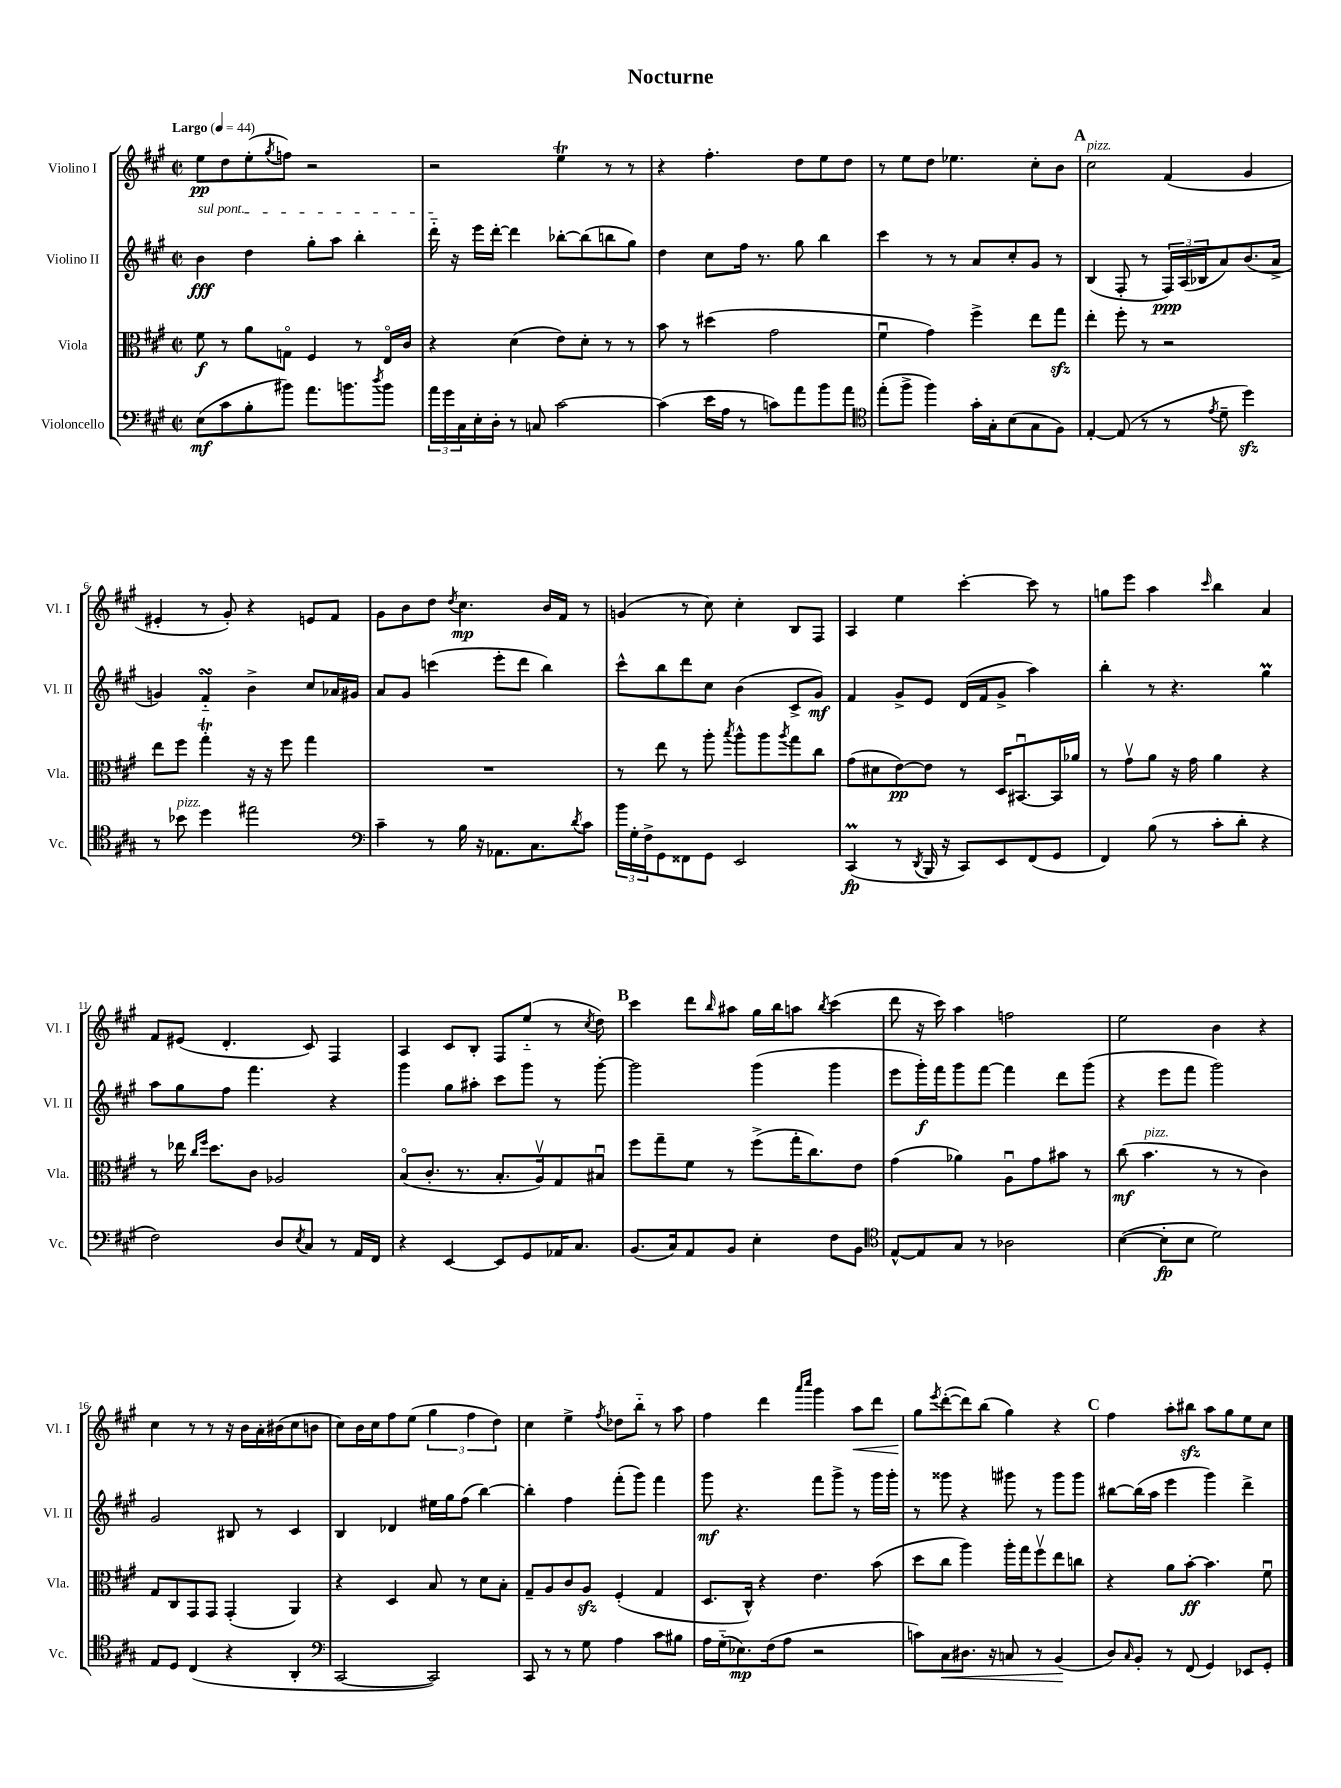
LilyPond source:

\header { title = "Nocturne" }
<<
\new StaffGroup <<
\new Staff = "s0" \with { instrumentName = "Violino I" shortInstrumentName = "Vl. I" } {
    \clef treble \key a \major \defaultTimeSignature \time 2/2 \tempo "Largo" 4 = 44
    e''8\pp d''8 e''8-.( \acciaccatura { gis''8 } f''8) r2 |
    r2 e''4\trill r8 r8 |
    r4 fis''4.-. d''8 e''8 d''8 |
    r8 e''8 d''8 ees''4. cis''8-. b'8 |
    \mark \markup { \bold "A" } cis''2^\markup { \italic "pizz." } fis'4( gis'4 |
    eis'4-. r8 gis'8-.) r4 e'8 fis'8 |
    gis'8 b'8 d''8 \acciaccatura { d''8 } cis''4.\mp b'16 fis'16 r8 |
    g'4( r8 cis''8) cis''4-. b8 fis8 |
    a4 e''4 cis'''4~-. cis'''8 r8 |
    g''8 e'''8 a''4 \grace { cis'''16 } b''4 a'4 |
    fis'8 eis'8( d'4.-. cis'8) fis4 |
    a4 cis'8 b8-. fis8 e''8-_( r8 \acciaccatura { cis''8 } d''8) |
    \mark \markup { \bold "B" } cis'''4 d'''8 \grace { b''16 } ais''8 gis''16 b''16 a''8 \acciaccatura { b''8 } cis'''4( |
    d'''8 r16 cis'''16) a''4 f''2 |
    e''2 b'4 r4 |
    cis''4 r8 r8 r16 b'16 a'16-. bis'16( cis''8 b'8 |
    cis''8) b'16 cis''16 fis''8 e''8( \tuplet 3/2 { gis''4 fis''4 d''4) } |
    cis''4 e''4-> \acciaccatura { fis''8 } des''8 b''8-_ r8 a''8 |
    fis''4 d'''4 \grace { a'''16 cis''''16 } gis'''4 a''8\< d'''8 |
    gis''8\! \acciaccatura { e'''8 } d'''8~-.( d'''8) b''8( gis''4) r4 |
    \mark \markup { \bold "C" } fis''4 a''8-. bis''8\sfz a''8 gis''8 e''8 cis''8 \bar "|." |
}
\new Staff = "s1" \with { instrumentName = "Violino II" shortInstrumentName = "Vl. II" } {
    \clef treble \key a \major \defaultTimeSignature \time 2/2
    \once \override TextSpanner.bound-details.left.text = \markup { \italic "sul pont." } b'4\fff\startTextSpan d''4 gis''8-. a''8 b''4-. |
    d'''16-_\stopTextSpan r16 e'''16 d'''16~-. d'''4 bes''8~-. bes''8( b''8 gis''8) |
    d''4 cis''8 fis''16 r8. gis''8 b''4 |
    cis'''4 r8 r8 a'8 cis''8-. gis'8 r8 |
    \mark \markup { \bold "A" } b4( fis8-. r8 \tuplet 3/2 { fis16\ppp) a16( bes16 } a'8) b'8.( a'16-> |
    g'4) fis'4-_\turn b'4-> cis''8 aes'16 gis'16 |
    a'8 gis'8 c'''4( e'''8-. d'''8 b''4) |
    cis'''8-^ b''8 d'''8 cis''8 b'4( cis'8-> gis'8\mf) |
    fis'4 gis'8-> e'8 d'16( fis'16 gis'8-> a''4) |
    b''4-. r8 r4. gis''4\prall |
    a''8 gis''8 fis''8 fis'''4. r4 |
    gis'''4 gis''8 ais''8-. cis'''8 gis'''8 r8 gis'''8~-. |
    \mark \markup { \bold "B" } gis'''2 gis'''4( gis'''4 |
    e'''8 gis'''16-.\f) fis'''16 gis'''8 fis'''8~ fis'''4 d'''8 gis'''8( |
    r4 e'''8 fis'''8 gis'''2) |
    gis'2 bis8 r8 cis'4 |
    b4 des'4 eis''16 gis''16 fis''8( b''4~) |
    b''4-. fis''4 fis'''8-.( gis'''8) fis'''4 |
    gis'''8\mf r4. fis'''8 gis'''8-> r8 gis'''16 gis'''16-. |
    r8 gisis'''8 r4 gis'''8 r8 gis'''8 gis'''8 |
    \mark \markup { \bold "C" } bis''8~ bis''16( a''16 e'''4 gis'''4) d'''4-> \bar "|." |
}
\new Staff = "s2" \with { instrumentName = "Viola" shortInstrumentName = "Vla." } {
    \clef alto \key a \major \defaultTimeSignature \time 2/2
    fis'8\f r8 a'8 g8\flageolet fis4 r8 e16\flageolet cis'16 |
    r4 d'4( e'8) d'8-. r8 r8 |
    b'8 r8 dis''4( gis'2 |
    fis'4\downbow gis'4) fis''4-> e''8 gis''8\sfz |
    \mark \markup { \bold "A" } e''4-. fis''8-. r8 r2 |
    e''8 fis''8 gis''4-.\trill r16 r16 fis''8 gis''4 |
    R1 |
    r8 e''8 r8 a''8-. \acciaccatura { b''8 } a''8-^ a''8 \acciaccatura { a''8 } gis''8 cis''8 |
    gis'8( dis'8 e'8~\pp) e'8 r8 d16 bis,8.~\downbow bis,16 aes'16 |
    r8 gis'8\upbow a'8 r16 gis'16 a'4 r4 |
    r8 ees''16 \grace { cis''16 fis''16 } d''8. cis'8 aes2 |
    b8\flageolet( cis'8.-. r8. b8.-. a16\upbow) gis8 bis8\downbow |
    \mark \markup { \bold "B" } fis''8 gis''8-- fis'8 r8 fis''8->( gis''16-. cis''8.) e'8 |
    gis'4( aes'4) a8\downbow gis'8 bis'8 r8 |
    cis''8\mf( b'4.^\markup { \italic "pizz." } r8 r8 cis'4) |
    gis8 cis8 gis,8 gis,8 gis,4-.( a,4) |
    r4 d4 b8 r8 d'8 b8-. |
    gis8-- a8 cis'8 a8\sfz fis4-.( gis4 |
    d8. cis16-^) r4 e'4. b'8( |
    d''8 cis''8 a''4) a''16-. gis''16 fis''8\upbow e''8 c''8 |
    \mark \markup { \bold "C" } r4 a'8 b'8~-.\ff b'4. fis'8\downbow \bar "|." |
}
\new Staff = "s3" \with { instrumentName = "Violoncello" shortInstrumentName = "Vc." } {
    \clef bass \key a \major \defaultTimeSignature \time 2/2
    e8\mf( cis'8 b8-. bis'8) a'8. b'8. \acciaccatura { d''8 } b'8 |
    \tuplet 3/2 { a'16 gis'16 cis16 } e16-. d16-. r8 c8 cis'2~ |
    cis'4( e'16 a16 r8 c'8) a'8 b'8 a'8 |
    \clef tenor e''8-.( fis''8-> fis''4) gis'16-. gis16-. b8( gis8 fis8) |
    \mark \markup { \bold "A" } e4~-. e8( r8 r8 \acciaccatura { e'8 } d'8-- d''4\sfz) |
    r8 bes'8^\markup { \italic "pizz." } d''4 eis''2 |
    \clef bass cis'4-- r8 b16 r16 aes,8. cis8. \acciaccatura { d'8 } cis'8 |
    \tuplet 3/2 { b'16 gis16-. fis16-> } gis,8 fisis,8 gis,8 e,2 |
    cis,4\prall\fp( r8 \acciaccatura { d,8 } b,,16 r16 cis,8) e,8 fis,8( gis,8 |
    fis,4) b8( r8 cis'8-. d'8-. r4 |
    fis2) d8 \acciaccatura { e8 } cis8 r8 a,16 fis,16 |
    r4 e,4~ e,8 gis,8 aes,16 cis8. |
    \mark \markup { \bold "B" } b,8.( cis16) a,8 b,8 e4-. fis8 b,8 |
    \clef tenor e8~-^ e8 gis8 r8 aes2 |
    b4~( b8-.\fp b8 d'2) |
    e8 d8 cis4( r4 a,4-. |
    \clef bass cis,2~ cis,2) |
    cis,8 r8 r8 gis8 a4 cis'8 bis8 |
    a16 gis16-_( ees8.\mp) fis16( a8 r2 |
    c'8) cis8\< dis8. r16 c8 r8 b,4\!( |
    \mark \markup { \bold "C" } d8) \grace { cis16 } b,8-. r8 fis,8( gis,4) ees,8 gis,8-. \bar "|." |
}
>>
>>
